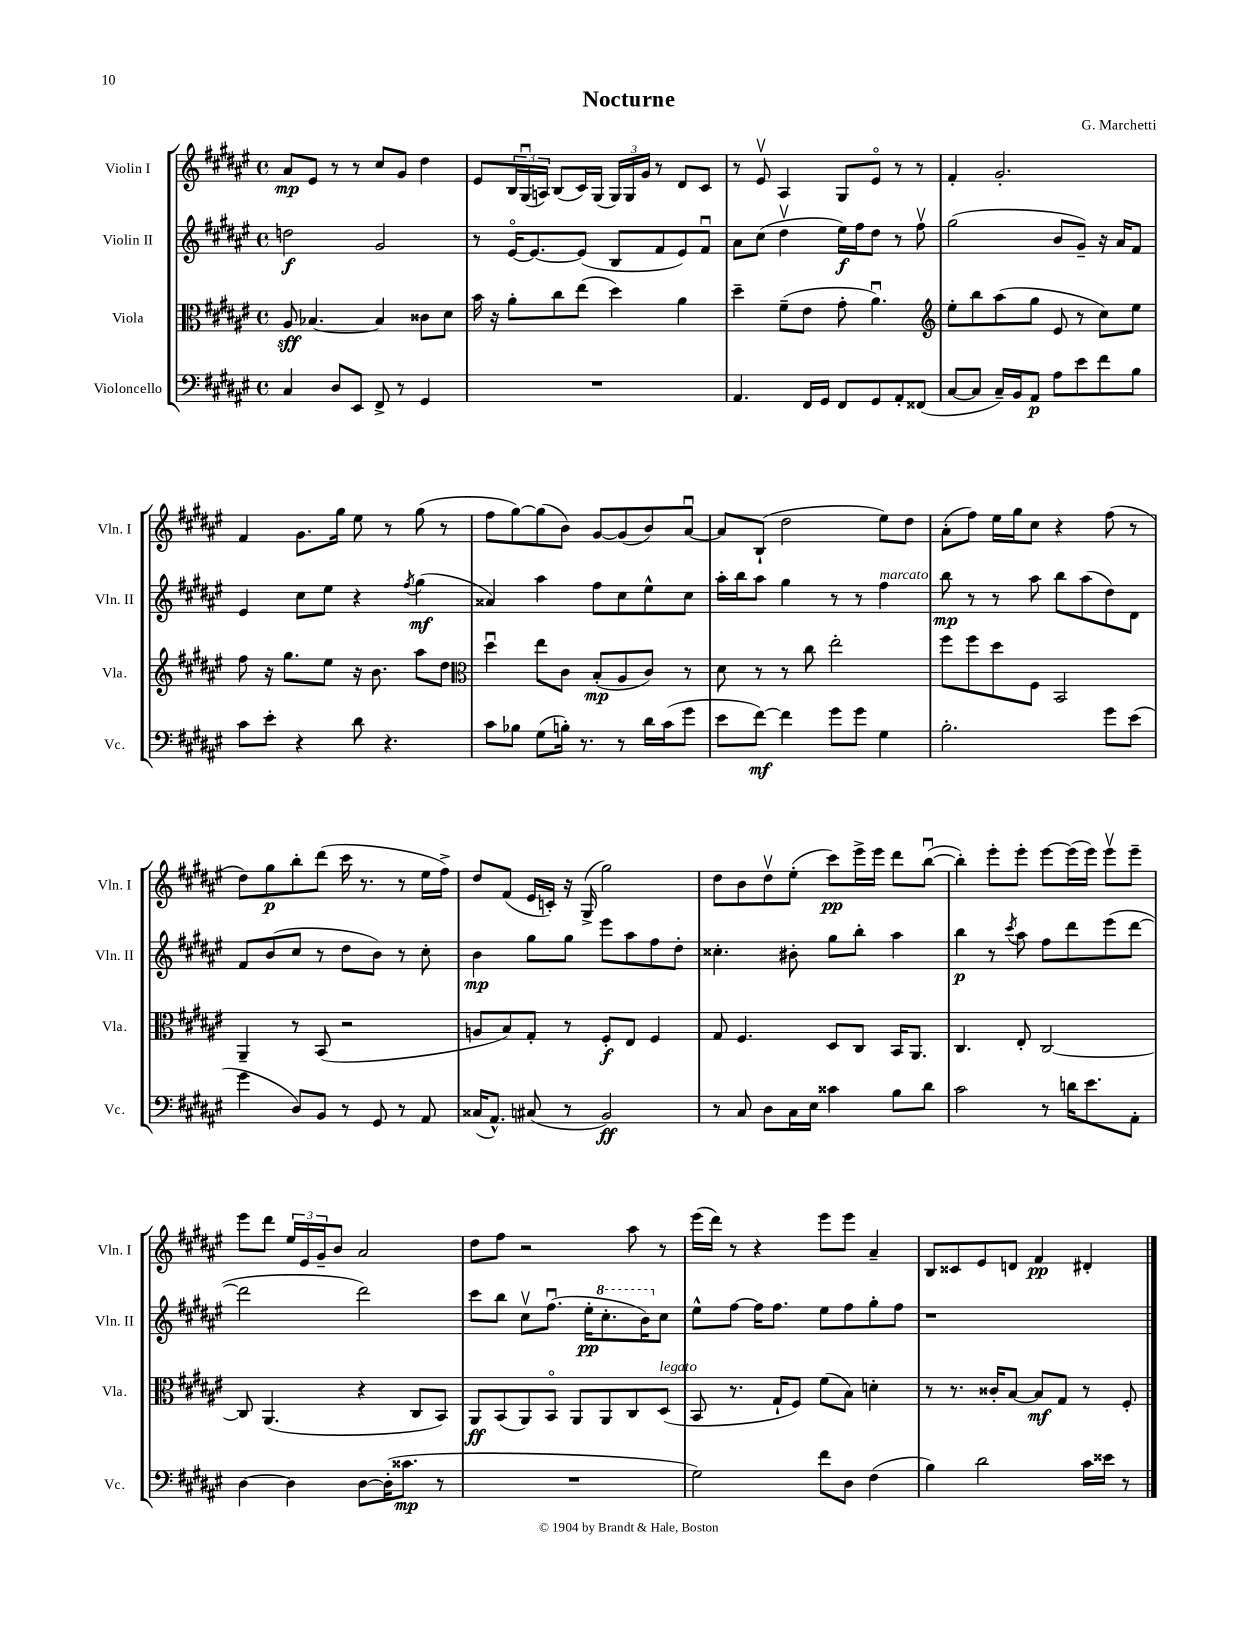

**kern	**kern	**kern	**kern
*staff4	*staff3	*staff2	*staff1
*clefF4	*clefC3	*clefG2	*clefG2
*k[f#c#g#d#a#e#]	*k[f#c#g#d#a#e#]	*k[f#c#g#d#a#e#]	*k[f#c#g#d#a#e#]
*M4/4	*M4/4	*M4/4	*M4/4
*met(c)	*met(c)	*met(c)	*met(c)
4C#	8A#	2dd	8a#
.	[4.B-	.	8e#
8D#	.	.	8r
8EE#	.	.	8r
8FF#^	4B-]	2g#	8cc#
8r	.	.	8g#
4GG#	8c##	.	4dd#
.	8d#	.	.
=	=	=	=
1r	16b	8r	8e#
.	16r	.	.
.	8a#'	[16e#o	24B
.	.	.	(24G#u
.	.	8.e#_	.
.	.	.	24A)
.	8cc#	.	(8B
.	(8ee#	(8e#]	16c#)
.	.	.	(16G#
.	4dd#)	8B	24G#)
.	.	.	24G#
.	.	.	24g#
.	.	8f#	8r
.	4a#	8e#)	8d#
.	.	8f#u	8c#
=	=	=	=
4.AA#	4dd#~	8a#	8r
.	.	(8cc#	8e#v
.	(8f#~	4dd#v	4A#
16FF#	8e#	.	.
16GG#	.	.	.
8FF#	8g#'	16ee#)	8G#
.	.	16ff#	.
8GG#	4.a#u)	8dd#	8e#o
8AA#'	.	8r	8r
(8FF##	.	8ff#v	8r
=	=	=	=
*	*clefG2	*	*
[8C#	8ee#'	(2gg#	4f#'
8C#]	8bb	.	.
16C#~)	(8aa#	.	2.g#'
16BB	.	.	.
8AA#	8gg#	.	.
8A#	8e#	8b	.
8e#	8r	8g#~)	.
8f#	8cc#)	16r	.
.	.	16a#	.
8B	8ee#	8f#	.
=	=	=	=
8c#	8ff#	4e#	4f#
8e#'	16r	.	.
.	8.gg#	.	.
4r	.	8cc#	8.g#
.	8ee#	8ee#	.
.	.	.	16gg#
8d#	16r	4r	8ee#
.	8.b	.	.
4.r	.	.	8r
.	.	8qff#	.
.	8aa#	(4gg#	(8gg#
.	8dd#	.	8r
=	=	=	=
*	*clefC3	*	*
8c#	4dd#u	4a##)	8ff#
8B-	.	.	[8gg#)
(8G#	8ee#	4aa#	(8gg#]
16B')	8c#	.	8b)
8.r	.	.	.
.	(8B'	8ff#	[8g#
8r	8A#	8cc#	(8g#]
16d#	8c#)	8ee#^^	8b)
(16c#	.	.	.
8g#	8r	8cc#	[8a#u
=	=	=	=
8e#	8d#	16aa#'	8a#]
.	.	16bb	.
[8f#)	8r	8aa#	(8B`
4f#]	8r	4gg#	2dd#
.	8cc#	.	.
8g#	2ee#'	8r	.
8g#	.	8r	.
4G#	.	4ff#	8ee#)
.	.	.	8dd#
=	=	=	=
2.B'	8ff#	8bb	(8a#'
.	8ff#	8r	8ff#)
.	8dd#	8r	16ee#
.	.	.	16gg#
.	8F#	8aa#	8cc#
.	2BB	8bb	4r
.	.	(8aa#	.
8g#	.	8dd#)	(8ff#
(8e#	.	8d#	8r
=	=	=	=
4g#	4AA#~	8f#	8dd#)
.	.	(8b	8gg#
8D#)	8r	8cc#	8bb'
8BB	(8BB	8r	(8ddd#
8r	2r	8dd#	16ccc#
.	.	.	8.r
8GG#	.	8b)	.
8r	.	8r	8r
8AA#	.	8cc#'	16ee#
.	.	.	16ff#^)
=	=	=	=
(16C##	8A	4b	8dd#
8.AA#^^)	.	.	.
.	8B)	.	(8f#
(8C#	8G#'	8gg#	16e#
.	.	.	16c')
8r	8r	8gg#	16r
.	.	.	(16G#^
2BB)	8F#'	8eee#	2gg#)
.	8E#	8aa#	.
.	4F#	8ff#	.
.	.	8dd#'	.
=	=	=	=
8r	8G#	4.cc##'	8dd#
8C#	4.F#	.	8b
8D#	.	.	8dd#v
16C#	.	8b#'	(8ee#'
16E#	.	.	.
4c##	8D#	8gg#	8ccc#)
.	8C#	8bb'	16eee#^
.	.	.	16eee#
8B	16BB	4aa#	8ddd#
.	8.AA#	.	.
8d#	.	.	([8bbu
=	=	=	=
2c#	4.C#	4bb	4bb'])
.	.	8r	8eee#'
.	.	8qccc#	.
.	8E#'	8aa#	8eee#'
8r	[2C#	8ff#	[8eee#
16d	.	8ddd#	(16eee#]
8.e#	.	.	16eee#)
.	.	(8eee#	8eee#v
8AA#'	.	[8ddd#	8eee#~
=	=	=	=
[4D#	8C#]	2ddd#]	8eee#
.	(4.AA#	.	8ddd#
4D#]	.	.	24ee#
.	.	.	24e#
.	.	.	24g#~
.	.	.	8b
[8D#	4r	2ddd#)	2a#
(16D#']	.	.	.
8.c##	.	.	.
.	8C#	.	.
8r	8BB)	.	.
=	=	=	=
1r	8AA#	8ccc#	8dd#
.	(8BB	8bb	8ff#
.	8AA#)	8cc#v	2r
.	8BBo	(8.ff#u	.
.	8AA#	.	.
.	.	16ee#'	.
.	8AA#	8.ccc#'	.
.	8C#	.	8aa#
.	.	16bb)	.
.	(8D#	8cc#	8r
=	=	=	=
2G#)	8BB	8ee#^^	(16eee#
.	.	.	16ddd#)
.	8.r	[8ff#	8r
.	.	16ff#]	4r
.	16G#`	8.ff#	.
.	8F#)	.	.
8f#	(8f#	8ee#	8eee#
8D#	8B)	8ff#	8eee#
(4F#	4d'	8gg#'	4a#~
.	.	8ff#	.
=	=	=	=
4B)	8r	1r	8B
.	8.r	.	8c##
2d#	.	.	8e#
.	16c##'	.	.
.	[8B	.	8d
.	8B]	.	4f#
.	8G#	.	.
16c#	8r	.	4d#'
16e##	.	.	.
8r	8F#'	.	.
==	==	==	==
*-	*-	*-	*-
